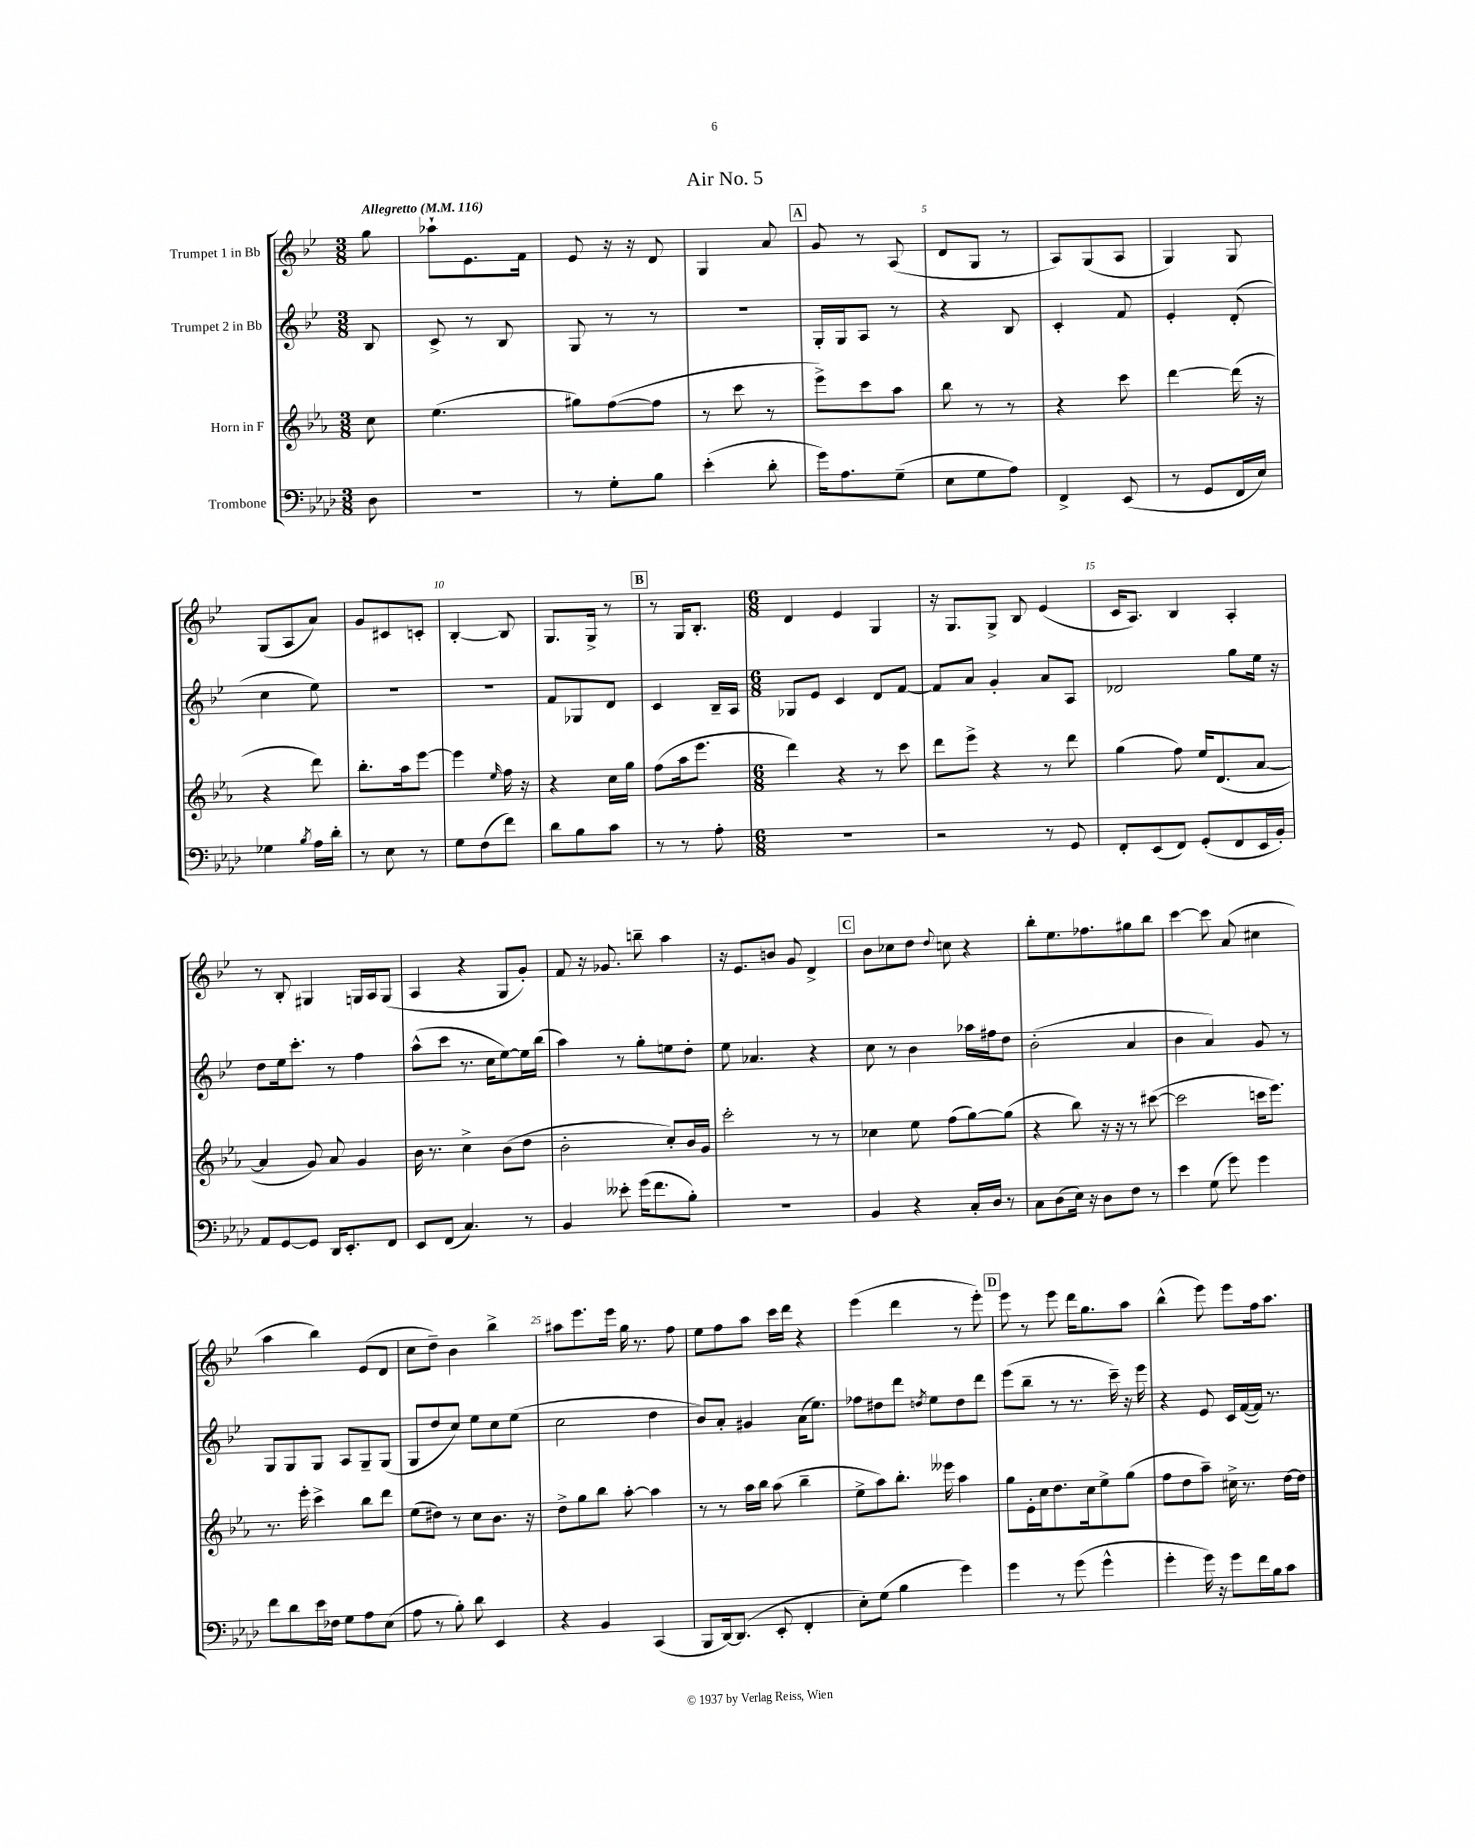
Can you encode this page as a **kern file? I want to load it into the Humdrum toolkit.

**kern	**kern	**kern	**kern
*part4	*part3	*part2	*part1
*staff4	*staff3	*staff2	*staff1
*I"Trombone	*I"Horn in F	*I"Trumpet 2 in Bb	*I"Trumpet 1 in Bb
*clefF4	*clefG2	*clefG2	*clefG2
*k[b-e-a-d-]	*k[b-e-a-]	*k[b-e-]	*k[b-e-]
*M3/8	*M3/8	*M3/8	*M3/8
*MM116	*MM116	*MM116	*MM116
=	=	=	=
!	!	!	!LO:TX:a:B:t=Allegretto
8D-\	8cc\	8B-/	8gg\
=1	=1	=1	=1
4.r	(4.ee-\	8c^/	8aa-X`\L
.	.	8r	8.e-\
.	.	8B-/	.
.	.	.	16f\Jk
=2	=2	=2	=2
8r	8gg#X\L)	8G/	8e-/
8G'\L	([8ff\	8r	16r
.	.	.	16r
8B-\J	8ff\J]	8r	8d/
=3	=3	=3	=3
(4e-'\	8r	4.r	4G/
.	8ccc\	.	.
8d-'\	8r	.	8a/
!!LO:REH:place=s1:t=A
=4	=4	=4	=4
16g\KL)	8eee-^\L)	16G'/LL	8g/
8.A-\	.	16G/J	.
.	8ccc\	8A/J	8r
(8G~\J	8aa-\J	8r	(8A/
=5	=5	=5	=5
8E-\L	8bb-\	4r	8d/L
8G\	8r	.	8G/J
8A-\J)	8r	8B-/	8r
=6	=6	=6	=6
4FF^/	4r	4c'/	8A/L)
.	.	.	(8G/
(8EE-/	8ccc\	8f/	8A/J
=7	=7	=7	=7
8r	[4ddd\	4e-'/	4G/)
8GG/L	.	.	.
16FF/L	(16ddd\]	(8d'/	8G/
16E-/JJ)	16r	.	.
!!LO:LB:g=z
=8	=8	=8	=8
4G-X\	4r	4cc\	(8G/L
.	.	.	8A/
8qB-/	.	.	.
16A-\LL	8ddd\)	8ee-\)	8a/J)
16d-'\JJ	.	.	.
=9	=9	=9	=9
8r	8.bb-'\L	4.r	8g/L
8E-\	.	.	8c#X/
.	16aa-\k	.	.
8r	[8eee-\J	.	8cn'/J
=10	=10	=10	=10
8G\L	4eee-\]	4.r	[4B-'/
(8F\	.	.	.
.	16qqee-/	.	.
8f\J)	16ff\	.	8B-/]
.	16r	.	.
=11	=11	=11	=11
8d-\L	4r	8f/L	8.G/L
8B-\	.	8G-X/	.
.	.	.	16G^/Jk
8c\J	16cc\LL	8d/J	8r
.	16gg\JJ	.	.
!!LO:REH:place=s1:t=B
=12	=12	=12	=12
8r	(8ff\L	4c/	8r
8r	16aa-\k	.	16G/KL
.	8.eee-\J	.	8.B-'/J
8A-'\	.	16B-~/LL	.
.	.	16A/JJ	.
=13	=13	=13	=13
*M6/8	*M6/8	*M6/8	*M6/8
2.r	4ddd\)	8G-X/L	4d/
.	.	8e-/J	.
.	4r	4c/	4e-/
.	8r	8d/L	4G/
.	8ccc\	[8f/J	.
=14	=14	=14	=14
2r	8ddd\L	8f/L]	16r
.	.	.	8.G/L
.	8eee-^\J	8a/J	.
.	4r	4g'/	8G^/J
.	.	.	8B-/
8r	8r	8a/L	(4e-/
8GG/	8ddd\	8A/J	.
=15	=15	=15	=15
8FF'/L	(4gg\	2d-X/	16c/KL
.	.	.	8.A/J)
(8EE-/	.	.	.
8FF/J)	8ff\)	.	4B-/
(8GG'/L	16ee-/KL	.	.
.	(8.d/	.	.
8FF/	.	8gg\L	4A'/
16EE-/L	[8a-/J	16ee-\Jk	.
16BB-'/JJ)	.	16r	.
!!LO:LB:g=z
=16	=16	=16	=16
8AA-/L	4a-/]	8dd\L	8r
[8GG/	.	16ee-\k	8B-'/
.	.	8.ccc'\J	.
8GG/J]	8g/)	.	4G#X/
16DD-/KL	8a-/	8r	.
8.EE-'/	.	.	.
.	4g/	4ff\	16Gn/LL
.	.	.	16A/J
8FF/J	.	.	(8G/J
=17	=17	=17	=17
8EE-/L	16b-\	(8aa^^\L	4A/
.	8.r	.	.
(8FF/J	.	8ccc\J	.
4.C/)	4cc^\	8.r	4r
.	.	16cc\KL	.
.	(8b-\L	[8ee-\)	8G/L
8r	8dd\J	16ee-\L]	8g'/J)
.	.	(16bb-\JJ	.
=18	=18	=18	=18
4BB-/	2b-'\	4aa\)	8f/
.	.	.	16r
.	.	.	8.g-X/
8e--X'\	.	8r	.
(16g\KL	.	8gg'\L	8bbn~\
8.f\	.	.	.
.	8cc'/L)	8een\	4aa\
8B-'\J)	16b-/L	8dd'\J	.
.	16g/JJ	.	.
=19	=19	=19	=19
2.r	2ccc'\	8ee-\	16r
.	.	.	8.e-/L
.	.	4.a-X/	.
.	.	.	8bn/J
.	.	.	8g/
.	8r	4r	4d^/
.	8r	.	.
!!LO:REH:place=s1:t=C
=20	=20	=20	=20
4BB-/	4cc-X\	8cc\	8b-\L
.	.	8r	8cc-X\
4r	8ee-\	4b-\	8dd\J
.	.	.	8qqdd/
.	(8ff\L	.	8ccn\
16C'/LL	[8gg\)	16aa-X\LL	4r
16D-/JJ	.	16ff#X\J	.
8r	(8gg\J]	8dd\J	.
=21	=21	=21	=21
8C\L	4r	(2b-'\	8bb-'\L
(8D-\	.	.	8.ee-\
16E-\Jk)	8bb-\)	.	.
16r	.	.	8.ff-X\
8D-\L	16r	.	.
.	16r	.	.
8F\J	8r	4a/	8gg#X\
8r	([8ccc#X\	.	8bb-\J
=22	=22	=22	=22
4e-\	2ccc#\]	4b-\	[4ccc\
(8G\	.	4a/)	8ccc\]
8g\)	.	.	(8a/
4g\	16cccn\KL	8g/	4cc#X\
.	8.eee-\J)	.	.
.	.	8r	.
!!LO:LB:g=z
=23	=23	=23	=23
8f\L	8.r	8G/L	4aa\
8d-\	.	8G/	.
.	16eee-'\	.	.
16e-\L	4ccc^\	8G/J	4bb-\)
16F-X\JJ	.	.	.
8G\L	.	8A/L	.
8A-\	8bb-\L	8G~/	(8e-/L
(8E-\J	8ddd\J	(8G/J	8d/J
=24	=24	=24	=24
8A-\	(8ee-\L	8G/L	8cc\L
8r	8dd#X\J)	8dd/	8dd~\J)
8B-'\)	8r	8cc/J)	4b-\
8d-\	8cc\L	8ee-\L	.
4EE-/	8.b-\J	8cc\	4bb-^\
.	.	(8ee-\J	.
.	16r	.	.
=25	=25	=25	=25
4r	8dd^\L	2cc\	8aa#X\L
.	8gg\	.	8.eee-\
4BB-/	8bb-\J	.	.
.	.	.	16eee-\Jk
.	[8aa-'\	.	16gg\
.	.	.	8.r
(4CC/	4aa-\]	4dd\	.
.	.	.	8ff\
=26	=26	=26	=26
8BBB-/L	8r	8b-/L)	8ee-\L
[16DD-/k)	8r	8a'/J	8ff\
(8.DD-/J]	.	.	.
.	16aa-\LL	4g#X/	8aa\J
.	16bb-\JJ	.	.
8EE-'/	(8aa-\	.	16ccc\LL
.	.	.	16ddd\JJ
4FF'/	4bb-~\	(16a\KL	4r
.	.	8.ee-\J)	.
=27	=27	=27	=27
8E-'\L)	8ee-^\L	8ff-X\L	(4eee-\
(8G\J	8aa-\)	8dd#X\	.
4B-\	8.bb-'\J	8ddd\J	4ddd\
.	.	8qddn/	.
.	.	8ee-\L	.
.	16eee--X\	.	.
4g\)	4aa-\	8dd\	8r
.	.	8ddd\J	8eee-'\)
!!LO:REH:place=s1:t=D
=28	=28	=28	=28
4g\	8gg\L	(8eee-\L	8eee-\
.	16e-'\L	8bb-~\J	8r
.	16cc\J	.	.
8r	8.dd\	8r	8eee-\
(8g\	.	8.r	16ddd\KL
.	16cc\k	.	8.gg\
4g^^\	8ee-^\	.	.
.	.	16ccc~\)	.
.	(8gg\J	16r	8aa\J
.	.	16eee-\	.
=29	=29	=29	=29
4g'\	8ff\L	4r	(4bb-^^\
.	8dd\	.	.
16g\)	8aa-~\J)	8e-/	8eee-\)
16r	.	.	.
8g\L	16cc#X^\	16c/LL	8eee-\L
.	8.r	([16f/	.
16f\L	.	16f/JJ])	16ff\k
16B-\J	.	8.r	8.aa\J
8c\J	[16dd\LL	.	.
.	16dd\JJ]	.	.
==	==	==	==
*-	*-	*-	*-
